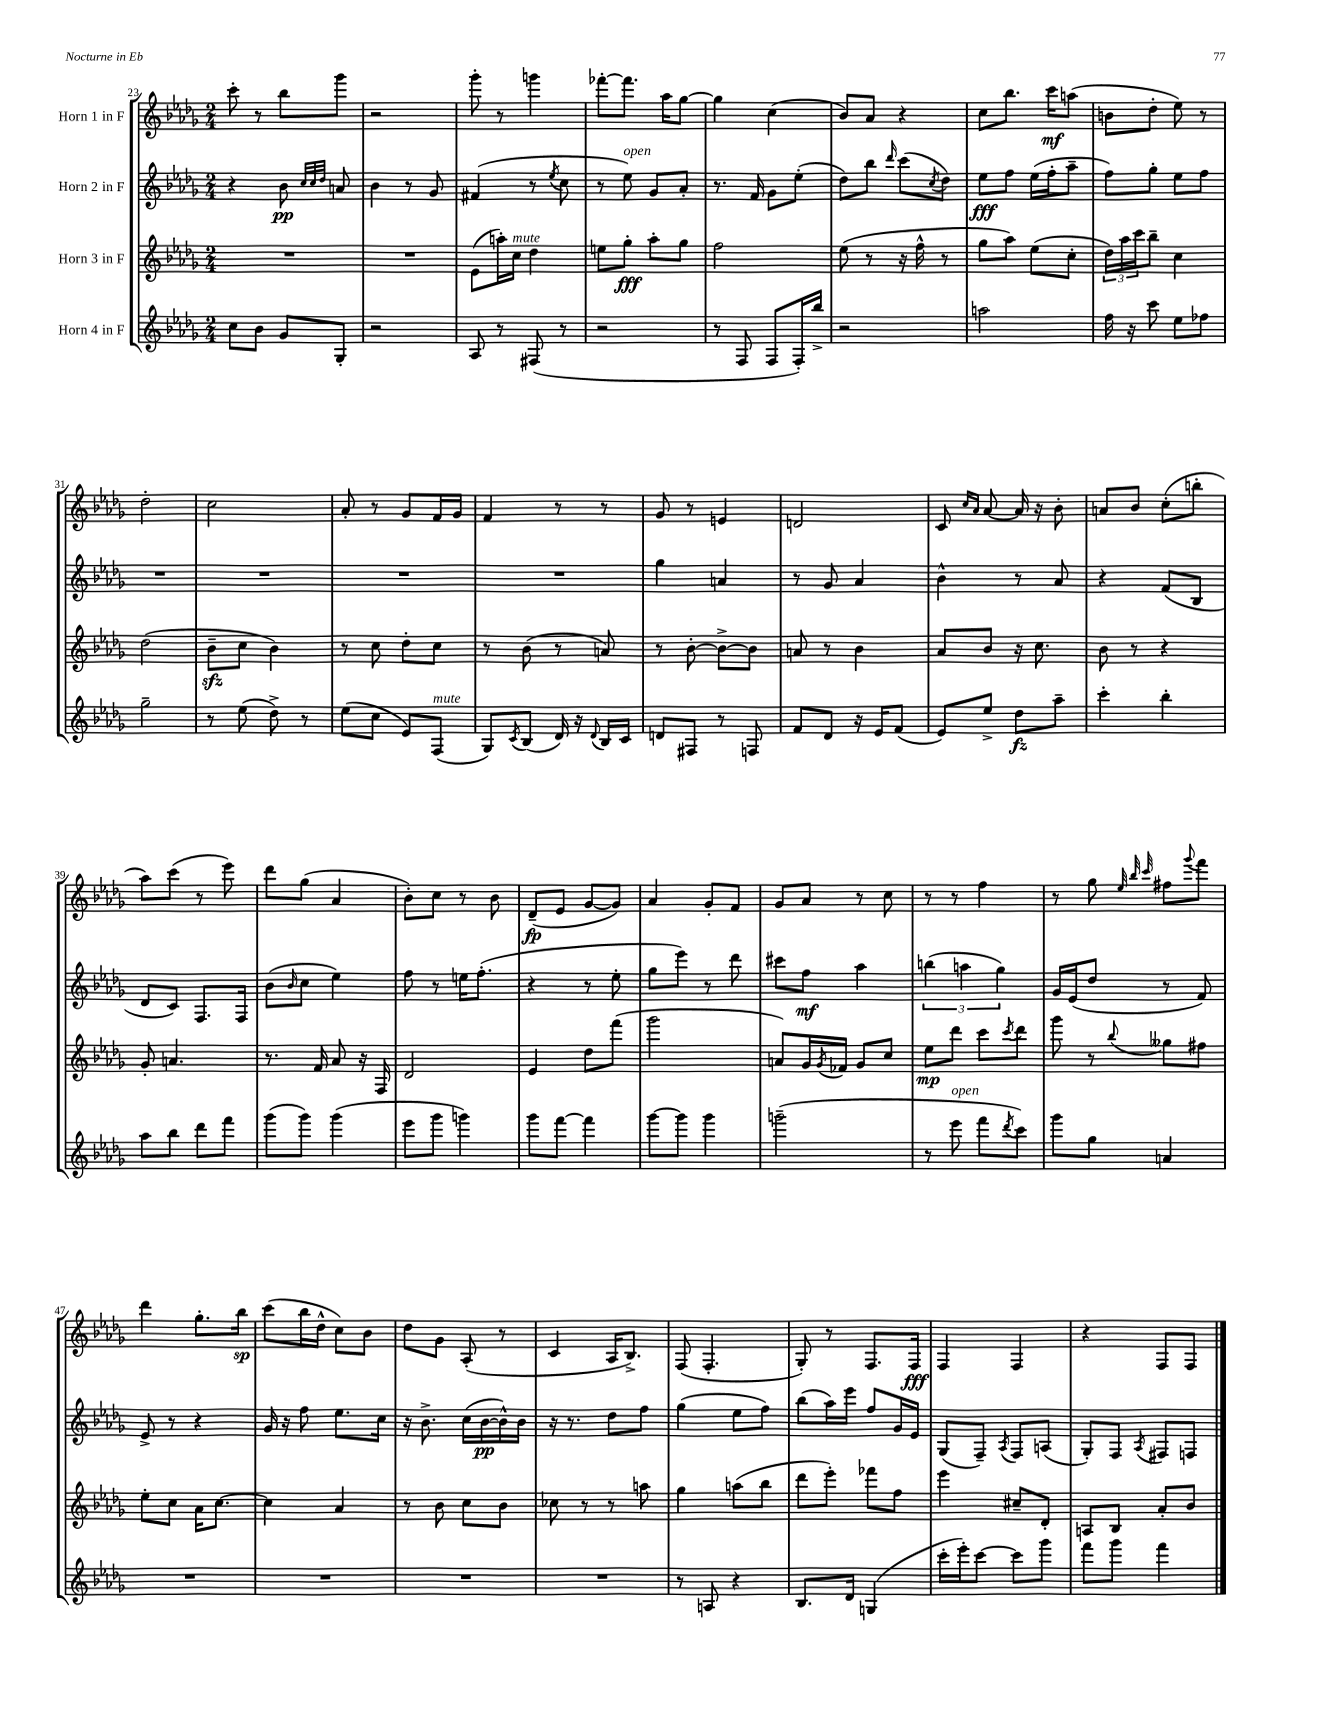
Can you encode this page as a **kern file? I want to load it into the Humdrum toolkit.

**kern	**dynam	**kern	**dynam	**kern	**dynam	**kern	**dynam
*part4	*part4	*part3	*part3	*part2	*part2	*part1	*part1
*staff4	*staff4	*staff3	*staff3	*staff2	*staff2	*staff1	*staff1
*I"Horn 4 in F	*	*I"Horn 3 in F	*	*I"Horn 2 in F	*	*I"Horn 1 in F	*
*clefG2	*	*clefG2	*	*clefG2	*	*clefG2	*
*k[b-e-a-d-g-]	*	*k[b-e-a-d-g-]	*	*k[b-e-a-d-g-]	*	*k[b-e-a-d-g-]	*
*M2/4	*	*M2/4	*	*M2/4	*	*M2/4	*
=23	=23	=23	=23	=23	=23	=23	=23
8cc\L	.	2r	.	4r	.	8ccc'\	.
8b-\J	.	.	.	.	.	8r	.
8g-/L	.	.	.	8b-\	pp	8bb-\L	.
.	.	.	.	32qqcc/LLL	.	.	.
.	.	.	.	32qqcc/	.	.	.
.	.	.	.	32qqdd-/JJJ	.	.	.
8G-'/J	.	.	.	8an/	.	8ggg-\J	.
=24	=24	=24	=24	=24	=24	=24	=24
2r	.	2r	.	4b-\	.	2r	.
.	.	.	.	8r	.	.	.
.	.	.	.	8g-/	.	.	.
=25	=25	=25	=25	=25	=25	=25	=25
8A-/	.	(8e-\L	.	(4f#X/	.	8ggg-'\	.
8r	.	16aan'\L)	.	.	.	8r	.
!	!	!LO:TX:a:i:t=mute	!	!	!	!	!
.	.	16cc\JJ	.	.	.	.	.
(8F#X/	.	4dd-\	.	8r	.	4gggn\	.
.	.	.	.	8qee-/	.	.	.
8r	.	.	.	8cc\	.	.	.
=26	=26	=26	=26	=26	=26	=26	=26
2r	.	8een\L	.	8r	.	[8fff-X'\L	.
!	!	!	!	!LO:TX:a:i:t=open	!	!	!
.	.	8gg-'\J	fff	8ee-\)	.	8.fff-\J]	.
.	.	8aa-'\L	.	8g-/L	.	.	.
.	.	.	.	.	.	16aa-\KL	.
.	.	8gg-\J	.	8a-'/J	.	[8gg-\J	.
=27	=27	=27	=27	=27	=27	=27	=27
8r	.	2ff\	.	8.r	.	4gg-\]	.
8F/	.	.	.	.	.	.	.
.	.	.	.	16f/	.	.	.
8F/L	.	.	.	8g-\L	.	(4cc\	.
16F'/L)	.	.	.	(8ee-'\J	.	.	.
16bb-^/JJ	.	.	.	.	.	.	.
=28	=28	=28	=28	=28	=28	=28	=28
2r	.	(8ee-\	.	8dd-\L)	.	8b-/L)	.
.	.	8r	.	8bb-\J	.	8a-/J	.
.	.	.	.	16qqddd-/	.	.	.
.	.	16r	.	(8ccc\L	.	4r	.
.	.	16ff^^\	.	.	.	.	.
.	.	.	.	8qcc/	.	.	.
.	.	8r	.	8dd-\J)	.	.	.
=29	=29	=29	=29	=29	=29	=29	=29
2aan\	.	8gg-\L	.	8ee-\L	fff	8cc\L	.
.	.	8aa-\J)	.	8ff\J	.	8.bb-\J	.
.	.	(8ee-\L	.	(16ee-\LL	.	.	.
.	.	.	.	16ff'\J	.	16ccc\KL	mf
.	.	8cc'\J	.	8aa-~\J	.	(8aan\J	.
=30	=30	=30	=30	=30	=30	=30	=30
16ff\	.	24dd-\LL)	.	8ff\L)	.	8bn\L	.
.	.	24aa-\	.	.	.	.	.
16r	.	.	.	.	.	.	.
.	.	24ccc\J	.	.	.	.	.
8ccc\	.	8bb-~\J	.	8gg-'\J	.	8dd-'\J	.
8ee-\L	.	4cc\	.	8ee-\L	.	8ee-\)	.
8ff-X\J	.	.	.	8ff\J	.	8r	.
!!LO:LB:g=z
=31	=31	=31	=31	=31	=31	=31	=31
2gg-~\	.	(2dd-\	.	2r	.	2dd-'\	.
=32	=32	=32	=32	=32	=32	=32	=32
8r	.	8b-zz~\L	.	2r	.	2cc\	.
(8ee-\	.	8cc\J	.	.	.	.	.
8dd-^\)	.	4b-\)	.	.	.	.	.
8r	.	.	.	.	.	.	.
=33	=33	=33	=33	=33	=33	=33	=33
(8ee-\L	.	8r	.	2r	.	8a-'/	.
8cc\J	.	8cc\	.	.	.	8r	.
8e-/L)	.	8dd-'\L	.	.	.	8g-/L	.
!LO:TX:a:i:t=mute	!	!	!	!	!	!	!
(8F/J	.	8cc\J	.	.	.	16f/L	.
.	.	.	.	.	.	16g-/JJ	.
=34	=34	=34	=34	=34	=34	=34	=34
8G-/L)	.	8r	.	2r	.	4f/	.
8qc/	.	.	.	.	.	.	.
(8B-/J	.	(8b-\	.	.	.	.	.
16d-/)	.	8r	.	.	.	8r	.
16r	.	.	.	.	.	.	.
8qqd-/	.	.	.	.	.	.	.
16B-/LL	.	8an/)	.	.	.	8r	.
16c/JJ	.	.	.	.	.	.	.
=35	=35	=35	=35	=35	=35	=35	=35
8dn/L	.	8r	.	4gg-\	.	8g-/	.
8F#X/J	.	[8b-'\	.	.	.	8r	.
8r	.	8b-^\L_	.	4an/	.	4en/	.
8Fn/	.	8b-\J]	.	.	.	.	.
=36	=36	=36	=36	=36	=36	=36	=36
8f/L	.	8an/	.	8r	.	2dn/	.
8d-/J	.	8r	.	8g-/	.	.	.
16r	.	4b-\	.	4a-/	.	.	.
16e-/KL	.	.	.	.	.	.	.
(8f/J	.	.	.	.	.	.	.
=37	=37	=37	=37	=37	=37	=37	=37
8e-/L)	.	8a-/L	.	4b-^^\	.	8c/	.
.	.	.	.	.	.	16qqcc/LL	.
.	.	.	.	.	.	16qqa-/JJ	.
8ee-^/J	.	8b-/J	.	.	.	[8a-/	.
8dd-\L	fz	16r	.	8r	.	16a-/]	.
.	.	8.cc\	.	.	.	16r	.
8aa-~\J	.	.	.	8a-/	.	8b-'\	.
=38	=38	=38	=38	=38	=38	=38	=38
4ccc'\	.	8b-\	.	4r	.	8an/L	.
.	.	8r	.	.	.	8b-/J	.
4bb-'\	.	4r	.	(8f/L	.	(8cc'\L	.
.	.	.	.	8B-/J	.	8bbn'\J	.
!!LO:LB:g=z
=39	=39	=39	=39	=39	=39	=39	=39
8aa-\L	.	8g-'/	.	8d-/L	.	8aa-\L)	.
8bb-\J	.	4.an/	.	8c/J)	.	(8ccc\J	.
8ddd-\L	.	.	.	8.F/L	.	8r	.
8fff\J	.	.	.	.	.	8eee-\)	.
.	.	.	.	16F/Jk	.	.	.
=40	=40	=40	=40	=40	=40	=40	=40
(8ggg-\L	.	8.r	.	(8b-\L	.	8ddd-\L	.
.	.	.	.	16qqb-/	.	.	.
8ggg-\J)	.	.	.	8cc\J	.	(8gg-\J	.
.	.	16f/	.	.	.	.	.
(4ggg-\	.	8a-/	.	4ee-\)	.	4a-/	.
.	.	16r	.	.	.	.	.
.	.	16F/	.	.	.	.	.
=41	=41	=41	=41	=41	=41	=41	=41
8eee-\L	.	2d-/	.	8ff\	.	8b-'\L)	.
8ggg-\J	.	.	.	8r	.	8cc\J	.
4gggn\)	.	.	.	16een\KL	.	8r	.
.	.	.	.	(8.ff'\J	.	.	.
.	.	.	.	.	.	8b-\	.
=42	=42	=42	=42	=42	=42	=42	=42
8ggg-\L	.	4e-/	.	4r	.	(8d-~/L	fp
[8fff\J	.	.	.	.	.	8e-/J	.
4fff\]	.	8dd-\L	.	8r	.	[8g-/L	.
.	.	(8fff\J	.	8ee-'\	.	8g-/J])	.
=43	=43	=43	=43	=43	=43	=43	=43
[8ggg-\L	.	2ggg-\	.	8gg-\L	.	4a-/	.
8ggg-\J]	.	.	.	8eee-\J)	.	.	.
4ggg-\	.	.	.	8r	.	8g-'/L	.
.	.	.	.	8ddd-\	.	8f/J	.
=44	=44	=44	=44	=44	=44	=44	=44
(2gggn~\	.	8an/L)	.	8ccc#X\L	.	8g-/L	.
.	.	16g-/L	.	8ff\J	mf	8a-/J	.
.	.	8qg-/	.	.	.	.	.
.	.	16f-X/JJ	.	.	.	.	.
.	.	8g-/L	.	4aa-\	.	8r	.
.	.	8cc/J	.	.	.	8cc\	.
=45	=45	=45	=45	=45	=45	=45	=45
8r	.	8ee-\L	mp	(6bbn\	.	8r	.
!LO:TX:a:i:t=open	!	!	!	!	!	!	!
8eee-\	.	8ddd-\J	.	.	.	8r	.
.	.	.	.	6aan\	.	.	.
8fff\L	.	8ccc\L	.	.	.	4ff\	.
.	.	.	.	6gg-\)	.	.	.
8qddd-/	.	8qccc/	.	.	.	.	.
8ccc\J)	.	8ddd-\J	.	.	.	.	.
=46	=46	=46	=46	=46	=46	=46	=46
8ggg-\L	.	8ggg-\	.	16g-/LL	.	8r	.
.	.	.	.	(16e-/J	.	.	.
8gg-\J	.	8r	.	8dd-/J	.	8gg-\	.
.	.	.	.	.	.	32qqee-/	.
.	.	.	.	.	.	32qqbb-/	.
.	.	8qqbb-/	.	.	.	32qqccc/	.
4an/	.	8gg--X\L	.	8r	.	8ff#X\L	.
.	.	.	.	.	.	8qqggg-/	.
.	.	8ff#X\J	.	8f/)	.	8fff\J	.
!!LO:LB:g=z
=47	=47	=47	=47	=47	=47	=47	=47
2r	.	8ee-'\L	.	8e-^/	.	4ddd-\	.
.	.	8cc\J	.	8r	.	.	.
.	.	16a-\KL	.	4r	.	8.gg-'\L	.
.	.	[8.cc\J	.	.	.	.	.
.	.	.	.	.	.	16bb-\Jk	sp
=48	=48	=48	=48	=48	=48	=48	=48
2r	.	4cc\]	.	16g-/	.	(8ccc\L	.
.	.	.	.	16r	.	.	.
.	.	.	.	8ff\	.	16bb-\L	.
.	.	.	.	.	.	16dd-^^\JJ	.
.	.	4a-/	.	8.ee-\L	.	8cc\L)	.
.	.	.	.	.	.	8b-\J	.
.	.	.	.	16cc\Jk	.	.	.
=49	=49	=49	=49	=49	=49	=49	=49
2r	.	8r	.	16r	.	8dd-\L	.
.	.	.	.	8.b-^\	.	.	.
.	.	8b-\	.	.	.	8g-\J	.
.	.	8cc\L	.	(16cc\LL	.	(8A-'/	.
.	.	.	.	[16b-\	pp	.	.
.	.	8b-\J	.	16b-^^\])	.	8r	.
.	.	.	.	16b-\JJ	.	.	.
=50	=50	=50	=50	=50	=50	=50	=50
2r	.	8cc-X\	.	16r	.	4c/	.
.	.	.	.	8.r	.	.	.
.	.	8r	.	.	.	.	.
.	.	8r	.	8dd-\L	.	16A-/KL	.
.	.	.	.	.	.	8.B-^/J)	.
.	.	8aan\	.	8ff\J	.	.	.
=51	=51	=51	=51	=51	=51	=51	=51
8r	.	4gg-\	.	(4gg-\	.	(8F/	.
8An/	.	.	.	.	.	4.F'/	.
4r	.	(8aan\L	.	8ee-\L	.	.	.
.	.	8bb-\J	.	8ff\J)	.	.	.
=52	=52	=52	=52	=52	=52	=52	=52
8.B-/L	.	8ddd-\L	.	(8bb-\L	.	8G-'/)	.
.	.	8eee-'\J)	.	16aa-\L)	.	8r	.
16d-/Jk	.	.	.	16eee-\JJ	.	.	.
(4Gn/	.	8fff-X\L	.	8ff/L	.	8.F/L	.
.	.	8ff\J	.	16g-/L	.	.	.
.	.	.	.	16e-/JJ	.	16F/Jk	fff
=53	=53	=53	=53	=53	=53	=53	=53
16ccc'\LL	.	4eee-\	.	(8G-/L	.	4F/	.
16eee-'\J)	.	.	.	.	.	.	.
[8ccc\J	.	.	.	8F~/J)	.	.	.
.	.	.	.	8qA-/	.	.	.
8ccc\L]	.	8cc#X~/L	.	8F/L	.	4F/	.
8ggg-\J	.	8d-'/J	.	(8An/J	.	.	.
=54	=54	=54	=54	=54	=54	=54	=54
8fff\L	.	8An/L	.	8G-'/L)	.	4r	.
8ggg-\J	.	8B-/J	.	8F/J	.	.	.
.	.	.	.	8qA-/	.	.	.
4fff\	.	8a-'/L	.	8F#X/L	.	8F/L	.
.	.	8b-/J	.	8Fn/J	.	8F/J	.
==	==	==	==	==	==	==	==
*-	*-	*-	*-	*-	*-	*-	*-
